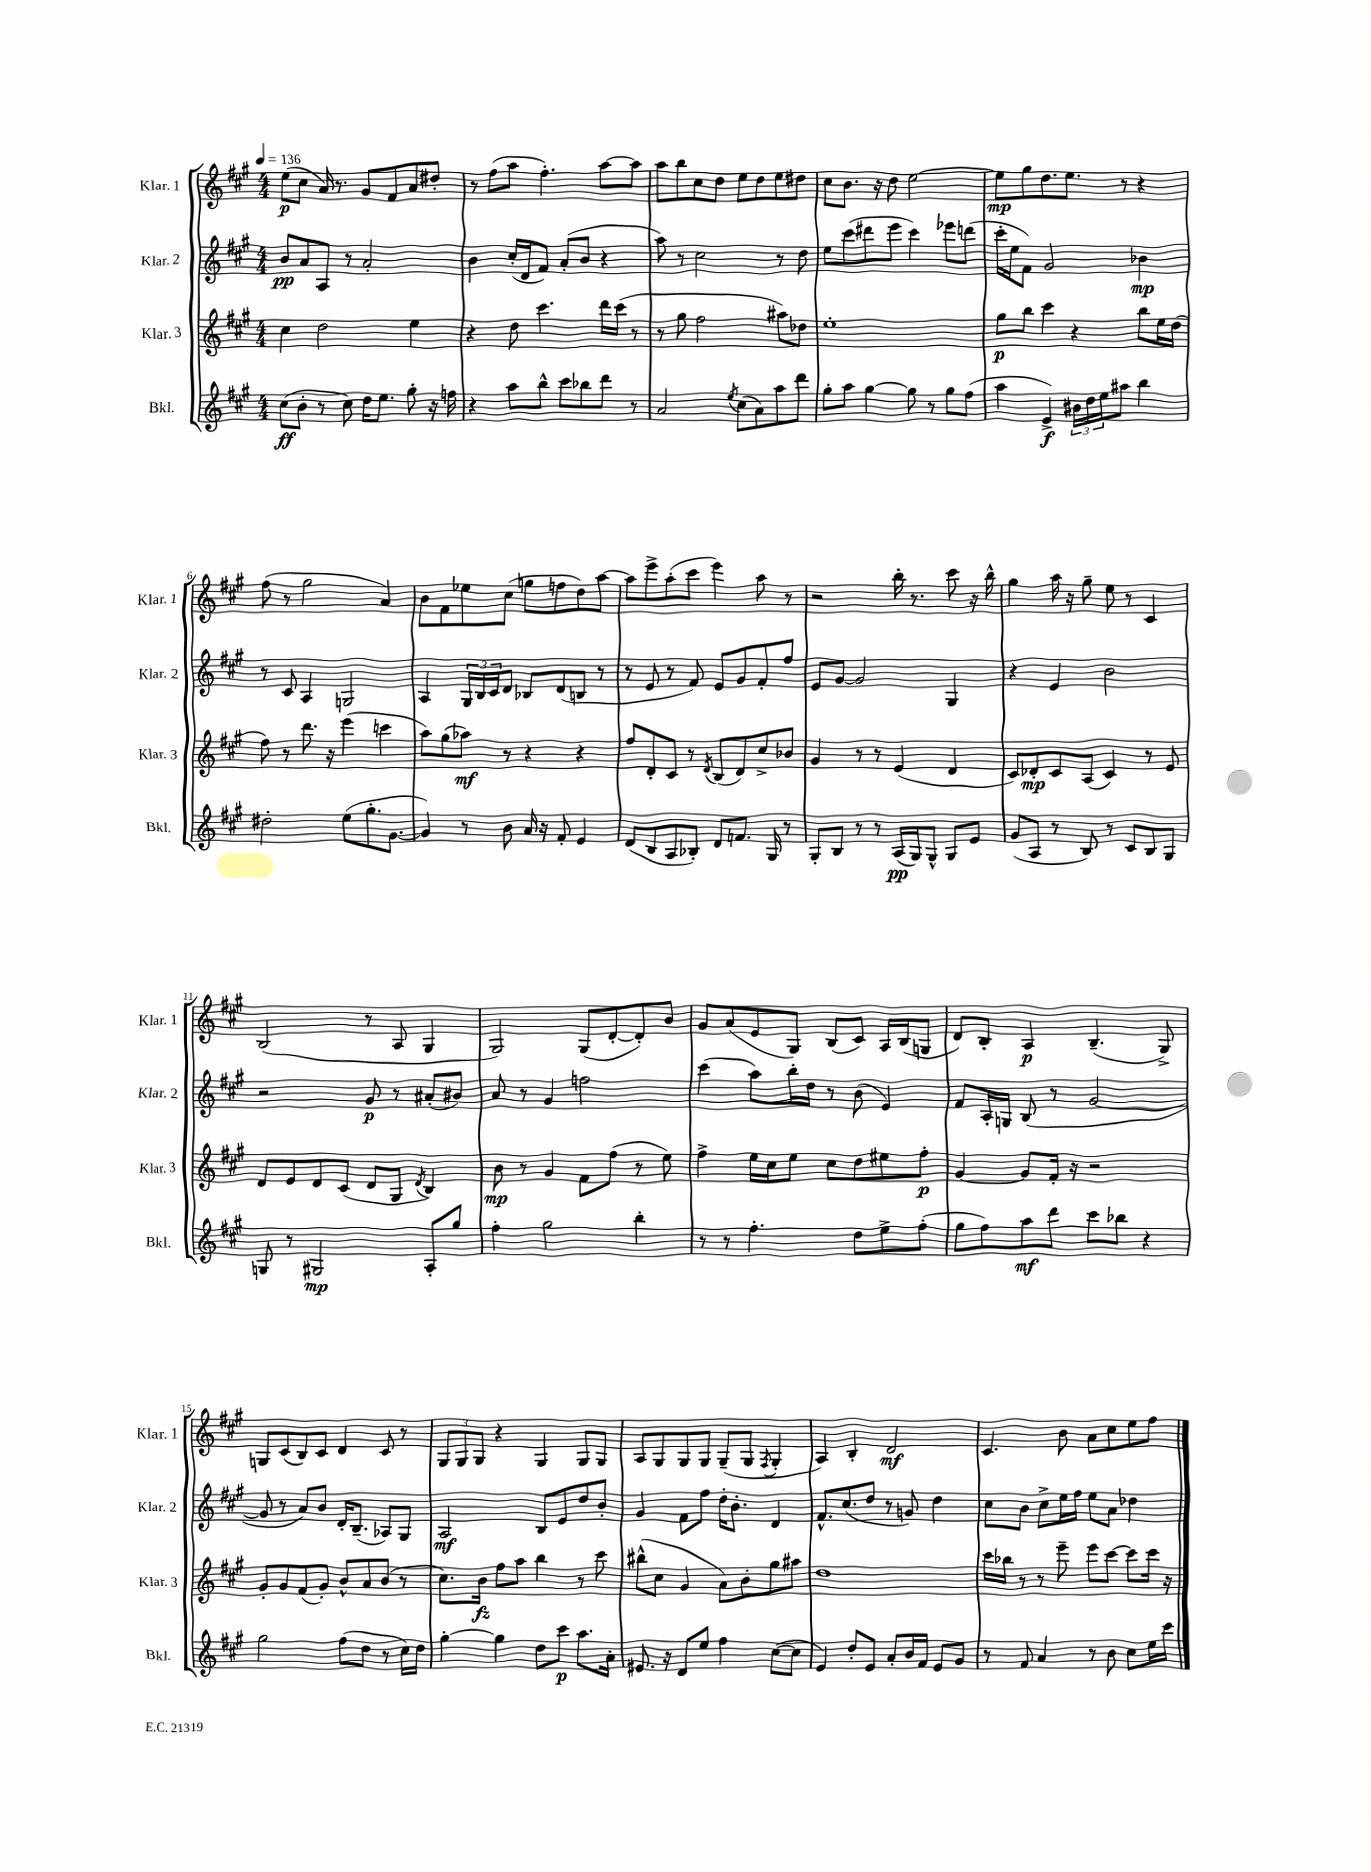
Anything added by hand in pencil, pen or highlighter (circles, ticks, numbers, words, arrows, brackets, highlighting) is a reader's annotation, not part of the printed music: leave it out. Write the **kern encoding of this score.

**kern	**kern	**kern	**kern
*staff4	*staff3	*staff2	*staff1
*clefG2	*clefG2	*clefG2	*clefG2
*k[f#c#g#]	*k[f#c#g#]	*k[f#c#g#]	*k[f#c#g#]
*M4/4	*M4/4	*M4/4	*M4/4
*MM136	*MM136	*MM136	*MM136
(8cc#	4cc#	8b	(8ee
8b'	.	8a	8cc#
8r	2dd	8A	16a)
.	.	.	8.r
8cc#)	.	8r	.
16dd	.	2a'	8g#
8.ee	.	.	.
.	.	.	8f#
8gg#'	4ee	.	8a
16r	.	.	8dd#'
16ff	.	.	.
=	=	=	=
4r	4r	4b	8r
.	.	.	(8ff#
8aa	8dd	(16cc#'	8aa
.	.	16d	.
8bb^^	4.ccc#	8f#)	4.ff#')
8ccc#	.	(8a'	.
8bb-	.	8b	.
8ddd	16ddd	4r	[8aa
.	(16ccc#	.	.
8r	8r	.	8aa]
=	=	=	=
2a	8r	8aa)	8aa
.	8gg#	8r	8bb
.	2ff#	2cc#	8cc#
.	.	.	8dd
8qee	.	.	.
(8cc#	.	.	8ee
8a)	.	.	8dd
8aa	8aa#)	8r	8ee
8ddd	8dd-	8dd	8dd#
=	=	=	=
8gg#'	1ee'	8ee	8cc#
8aa	.	(8ccc#	8.b
[4gg#	.	8ddd#	.
.	.	.	16r
.	.	8eee	8dd
8gg#]	.	4ccc#)	[2ee
8r	.	.	.
8gg#	.	8eee-	.
(8ff#	.	(8ddd	.
=	=	=	=
4aa	8gg#	16ccc#'	8ee]
.	.	16ee	.
.	8bb	8f#)	8gg#
4e^)	4ccc#	2g#	8.dd
.	.	.	8.ee
24b#	4r	.	.
24dd	.	.	.
24ee	.	.	.
8aa#	.	.	8r
4bb	8bb	4b-	4r
.	16ee	.	.
.	(16dd	.	.
=	=	=	=
2dd#'	8ff#)	8r	(8ff#
.	8r	8c#	8r
.	8.ddd	4A	2gg#
.	16r	.	.
(8ee	(4eee	2G	.
8.gg#'	.	.	.
.	4ccc	.	4a)
[8.g#	.	.	.
=	=	=	=
4g#])	8aa)	4A	8b
.	(8gg#	.	8f#
8r	8aa-)	24G#	8ee-
.	.	24B	.
.	.	24c#	.
8b	8r	8d	(8cc#
16a	4r	8B-	8gg
16r	.	.	.
8f#'	.	(8d	8ff
4e	4r	8B	8dd)
.	.	8r	[8aa
=	=	=	=
(8d	8ff#	8r	8aa]
8B	8d'	8e	8eee^
8A	8c#	8r	(8aa'
8B-')	8r	8f#)	8ccc#
.	8qd	.	.
8d	(8B	8e	4eee)
8.f	8d)	8g#	.
.	8cc#^	8f#'	8aa
16G#	.	.	.
8r	8b-	8ff#	8r
=	=	=	=
8G#'	4g#	8e	2r
8B	.	[8g#	.
8r	8r	2g#]	.
8r	8r	.	.
(16A	(4e	.	16bb'
16G#)	.	.	8.r
8G#^^	.	.	.
8G#	4d	4G#	8ccc#
8e	.	.	16r
.	.	.	16bb^^
=	=	=	=
(8g#	8c#)	4r	4gg#
8A	8d-'	.	.
8r	8c#	4e	16aa
.	.	.	16r
8B)	(8A	.	8gg#~
8r	4c#)	2b	8ee
8c#	.	.	8r
8B	8r	.	4c#
8G#	8e	.	.
=	=	=	=
8G	8d	2r	(2B
8r	8e	.	.
2G#	8d	.	.
.	(8c#	.	.
.	8d	8g#	8r
.	8G#	8r	8A
.	8qd	.	.
8A'	4B)	(8a#'	4G#
8gg#	.	8b#)	.
=	=	=	=
4ff#'	8b	8a	2G#)
.	8r	8r	.
2gg#	4g#	4g#	.
.	8f#	2ff	(8G#
.	(8ff#	.	[8d'
4bb'	8r	.	8d'])
.	8ee)	.	8b
=	=	=	=
8r	4ff#^	(4ccc#	8g#
8r	.	.	(8a
4.ff#'	16ee	8aa)	8e
.	16cc#	.	.
.	8ee	16bb'	8G#)
.	.	16dd	.
.	8cc#	8r	(8B
8dd	8dd	(8b	8c#)
8ee^	8ee#	4e)	16A
.	.	.	(16B
(8ff#'	8ff#'	.	8G
=	=	=	=
8gg#	[4g#	8f#	8d)
8ff#)	.	16A'	8B'
.	.	16G	.
8aa	8g#]	(8B	4A
8ddd	16f#'	8r	.
.	16r	.	.
8ccc#	2r	[2g#	(4.B~
8bb-	.	.	.
4r	.	.	.
.	.	.	8G#^)
=	=	=	=
2gg#	8g#'	8g#]	8G
.	8g#	8r	(8c#
.	(8f#	8a)	8B)
.	8g#')	8b	8c#
(8ff#	8b^^	16d'	4d
.	.	(8.B~	.
8dd	8a	.	.
8r	(8b	8A-)	8c#
16cc#)	8r	8G#	8r
16dd	.	.	.
=	=	=	=
[4gg#'	8.cc#)	2A	12G#
.	.	.	12G#
.	.	.	12G#
.	16b	.	.
4gg#]	8ff#	.	4r
.	8aa	.	.
8dd	4bb	8B	4G#
8ccc#	.	8e	.
8.aa	8r	8dd	8G#
.	8ccc#	8b'	8G#
16a'	.	.	.
=	=	=	=
8.e#	(8bb#^^	4g#	8A
.	8cc#	.	8G#
16r	.	.	.
8d	4g#	8f#	8G#
8ee	.	8ff#	8G#
4ff#	8a)	16dd'	(8G#~
.	.	8.b'	.
.	8b'	.	8G#
.	.	.	8qF#
([8cc#	8gg#	4d	4G#'
8cc#]	8aa#	.	.
=	=	=	=
4e)	1dd	8.f#^^	4A)
.	.	(8.cc#	.
8dd'	.	.	4B'
8e	.	8dd	.
8a'	.	8r	2d
16b	.	8g)	.
16f#	.	.	.
8e	.	4dd	.
8g#	.	.	.
=	=	=	=
8r	16ccc#	8cc#	4.c#
.	16bb-	.	.
8f#	8r	8b	.
4a	8r	8cc#^	.
.	8eee~	16ee	8b
.	.	16ff#	.
8r	8eee	8ee	8a
8b	[8ccc#	8a	8cc#
8cc#	8ccc#]	4dd-	8ee
16ee	16ccc#	.	8ff#
16ccc#	16r	.	.
==	==	==	==
*-	*-	*-	*-
